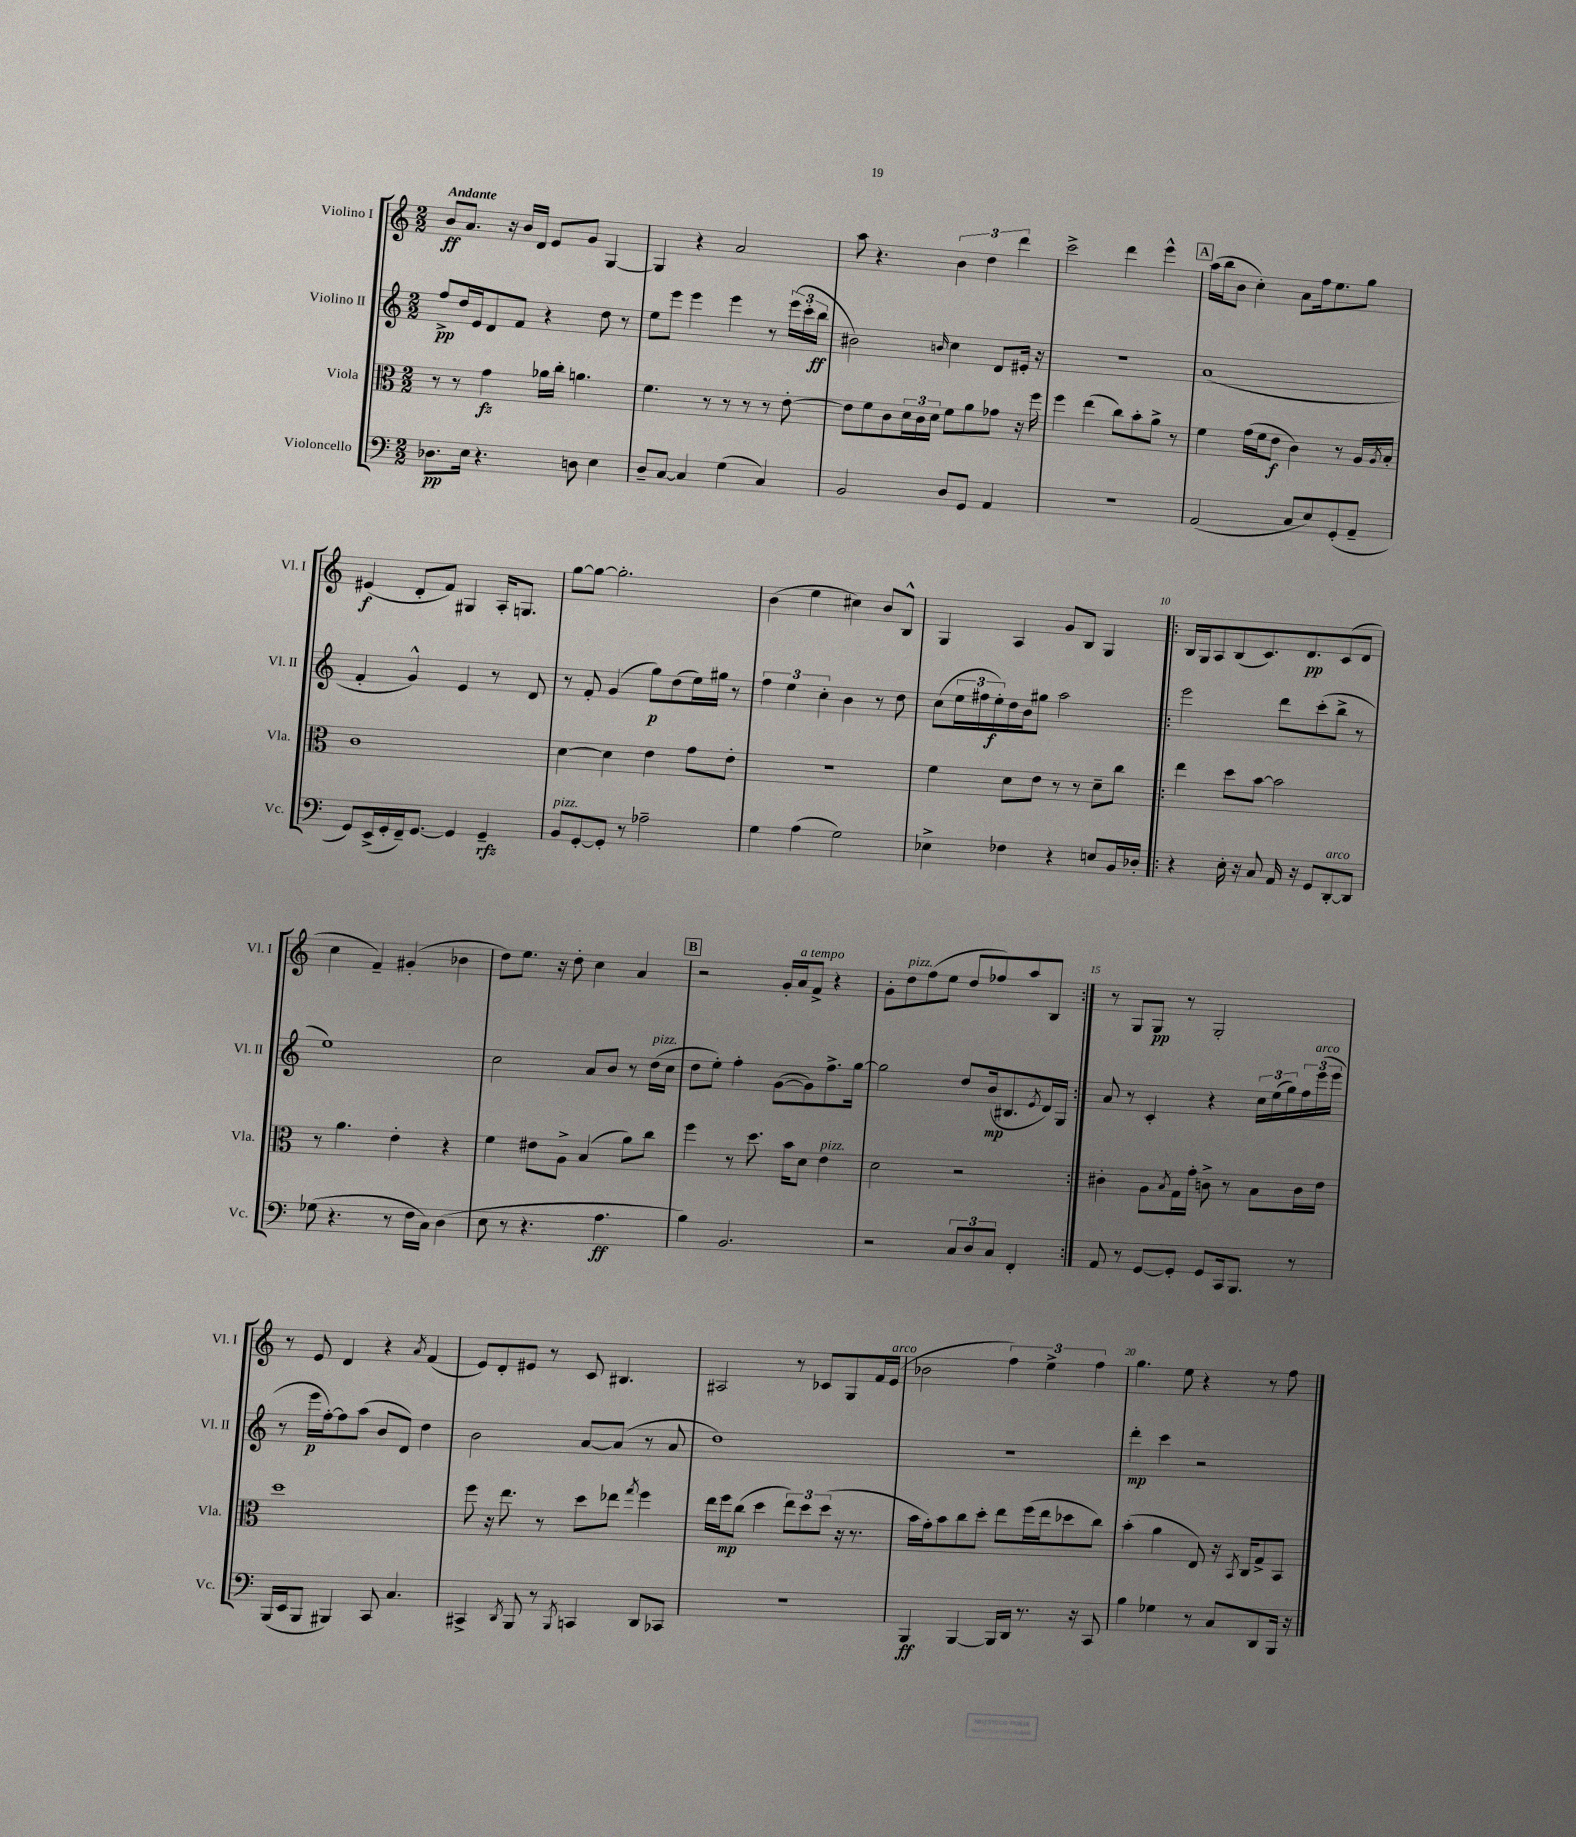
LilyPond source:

<<
\new StaffGroup <<
\new Staff = "s0" \with { instrumentName = "Violino I" shortInstrumentName = "Vl. I" } {
    \clef treble \key c \major \numericTimeSignature \time 2/2 \tempo "Andante"
    b'8\ff a'8. r16 b'16 d'16 e'8 g'8 g4~ |
    g4 r4 a'2 |
    a''8 r4. \tuplet 3/2 { b'4 d''4 d'''4 } |
    c'''2-> d'''4 e'''4-^ |
    \mark \markup { \box "A" } a''16( b''16 b'8 c''4-.) a'8 f''16 e''8. g''8 |
    eis'4\f( d'8-. f'8) gis4 a16-. g8. |
    g''8~ g''8~ g''2.-. |
    b'4( e''4 cis''4) b'8 b8-^ |
    g4 a4 g'8 b8 g4 |
    \repeat volta 2 { b16 g16 a8 b8( c'8.) d'8.\pp c'8( d'8 |
    c''4 f'4--) gis'4-.( bes'4 |
    d''8) e''8. r16 d''8-. c''4 a'4 |
    \mark \markup { \box "B" } r2 g'16-. a'16^\markup { \italic "a tempo" } f'8-> r4 |
    g'8-. d''8^\markup { \italic "pizz." } f''8( e''8 d''8 fes''8) a''8 b8 | }
    r8 g8 g8\pp r8 g2-. |
    r8 e'8 d'4 r4 \acciaccatura { a'8 } f'4( |
    e'8) d'8-. eis'8 r8 c'8 bis4. |
    ais2 r8 ces'8 g8 f'16 e'16^\markup { \italic "arco" }( |
    bes'2 \tuplet 3/2 { f''4) e''4-> f''4 } |
    g''4. e''8 r4 r8 f''8 \bar "|." |
}
\new Staff = "s1" \with { instrumentName = "Violino II" shortInstrumentName = "Vl. II" } {
    \clef treble \key c \major \numericTimeSignature \time 2/2
    f''8->\pp d''16 e'16 d'8 f'8 r4 d''8 r8 |
    e''8 e'''8 e'''4 e'''4 r8 \tuplet 3/2 { e'''16( c'''16-. b''16\ff } |
    bis'2) \grace { b'16 } c''4 d'8 eis'16-. r16 |
    r1 |
    \mark \markup { \box "A" } a'1( |
    f'4-. g'4-^) e'4 r8 d'8 |
    r8 f'8-. g'4( g''8\p) d''8( e''16) gis''16 r8 |
    \tuplet 3/2 { f''4 e''4 c''4-. } b'4 r8 d''8 |
    c''8( \tuplet 3/2 { e''16 fis''16 e''16-.\f) } d''16 b'16 gis''8 a''2 |
    \repeat volta 2 { e'''2 d'''8 c'''8-.( b''8-> r8 |
    e''1) |
    c''2 a'8 b'8 r8 d''16^\markup { \italic "pizz." }( c''16 |
    \mark \markup { \box "B" } d''8 e''8-.) f''4-. g'8~( g'8) f''8.-> g''16~ |
    g''2 d''8 b'16\mp( bis8. \acciaccatura { e'8 } d'16) g16 | }
    a'8 r8 c'4-. r4 \tuplet 3/2 { c''16 e''16( g''16) } \tuplet 3/2 { f''16 e'''16^\markup { \italic "arco" }( e'''16 } |
    r8 e'''16\p f''16~-.) f''8 a''8( b'8 d'8) d''4 |
    b'2 a'8~ a'8( r8 a'8 |
    d''1) |
    R1 |
    d'''4-.\mp c'''4 r2 \bar "|." |
}
\new Staff = "s2" \with { instrumentName = "Viola" shortInstrumentName = "Vla." } {
    \clef alto \key c \major \numericTimeSignature \time 2/2
    r8 r8 g'4\fz aes'16 c''16-. a'4. |
    f'4. r8 r8 r8 r8 e'8~-. |
    e'8 f'8 c'8 \tuplet 3/2 { d'16 c'16 d'16 } f'8 a'8 ges'8 r16 f''16 |
    f''4 e''4( c''8) b'8-. a'8-> r8 |
    \mark \markup { \box "A" } f'4 g'16( f'16 e'8\f c'4) r8 a16 \acciaccatura { a8 } b16-. |
    c'1 |
    d'4~ d'4 e'4 g'8 e'8-. |
    R1 |
    f'4 d'8 e'8 r8 r8 d'8-- c''8 |
    \repeat volta 2 { e''4 d''8 b'8~ b'2 |
    r8 a'4. e'4-. r4 |
    f'4 eis'8 a8-> b4( a'8) c''8 |
    \mark \markup { \box "B" } f''4 r8 d''8. b'16 d'8 e'4^\markup { \italic "pizz." } |
    d'2 r2 | }
    cis'4-. a8 \acciaccatura { b8 } g16 g'16-. c'8-> r8 b8 c'16 e'16 |
    d''1 |
    f''8 r16 e''8. r8 d''8 ees''8 \acciaccatura { g''8 } f''4 |
    e''16 f''16\mp c''8( d''4 \tuplet 3/2 { e''8) d''8 d''8( } r16 r8. |
    b'16 g'16-.) b'8 c''8 d''8-. e''8 f''16( e''16 des''8 c''8) |
    b'4-.( a'4 e8) r16 \acciaccatura { b,8 } c16 g8-> b,8 \bar "|." |
}
\new Staff = "s3" \with { instrumentName = "Violoncello" shortInstrumentName = "Vc." } {
    \clef bass \key c \major \numericTimeSignature \time 2/2
    des8.\pp e16 r4. d8 e4 |
    d8-- c8~ c4 g4( c4) |
    b,2 d8 g,8 a,4 |
    R1 |
    \mark \markup { \box "A" } a,2( c8 e8) g,8-.( a,8-- |
    g,8) e,16->( g,16-. f,16--) g,8.~ g,4 g,4--\rfz |
    b,8^\markup { \italic "pizz." } g,8~-. g,8-. r8 aes2-- |
    g4 a4( g2) |
    ees4-> fes4 r4 e8 b,16 des16-. |
    \repeat volta 2 { r4 e16-. r16 c8 a,16 r16 g,8 d,8~-.^\markup { \italic "arco" } d,8 |
    ges8( r4. r8 f16 c16) d4( |
    e8 r8 r4. a4.\ff |
    \mark \markup { \box "B" } b4) b,2. |
    r2 \tuplet 3/2 { c8 d8 c8 } f,4-. | }
    a,8 r8 g,8~ g,8-. g,8 c,16 b,,8. r8 |
    b,,16( e,16 b,,8 bis,,4) c,8 c4. |
    cis,4-> \acciaccatura { d,8 } b,,8 r8 \acciaccatura { b,,8 } c,4 d,8 ces,8 |
    r1 |
    b,,4\ff b,,4~ b,,16 d,16 r8. r16 c,8 |
    b4 ges4 r8 c8 d,8 b,,16 r16 \bar "|." |
}
>>
>>
\layout { \context { \Score \override BarNumber.break-visibility = ##(#f #t #t) barNumberVisibility = #(every-nth-bar-number-visible 5) } }
